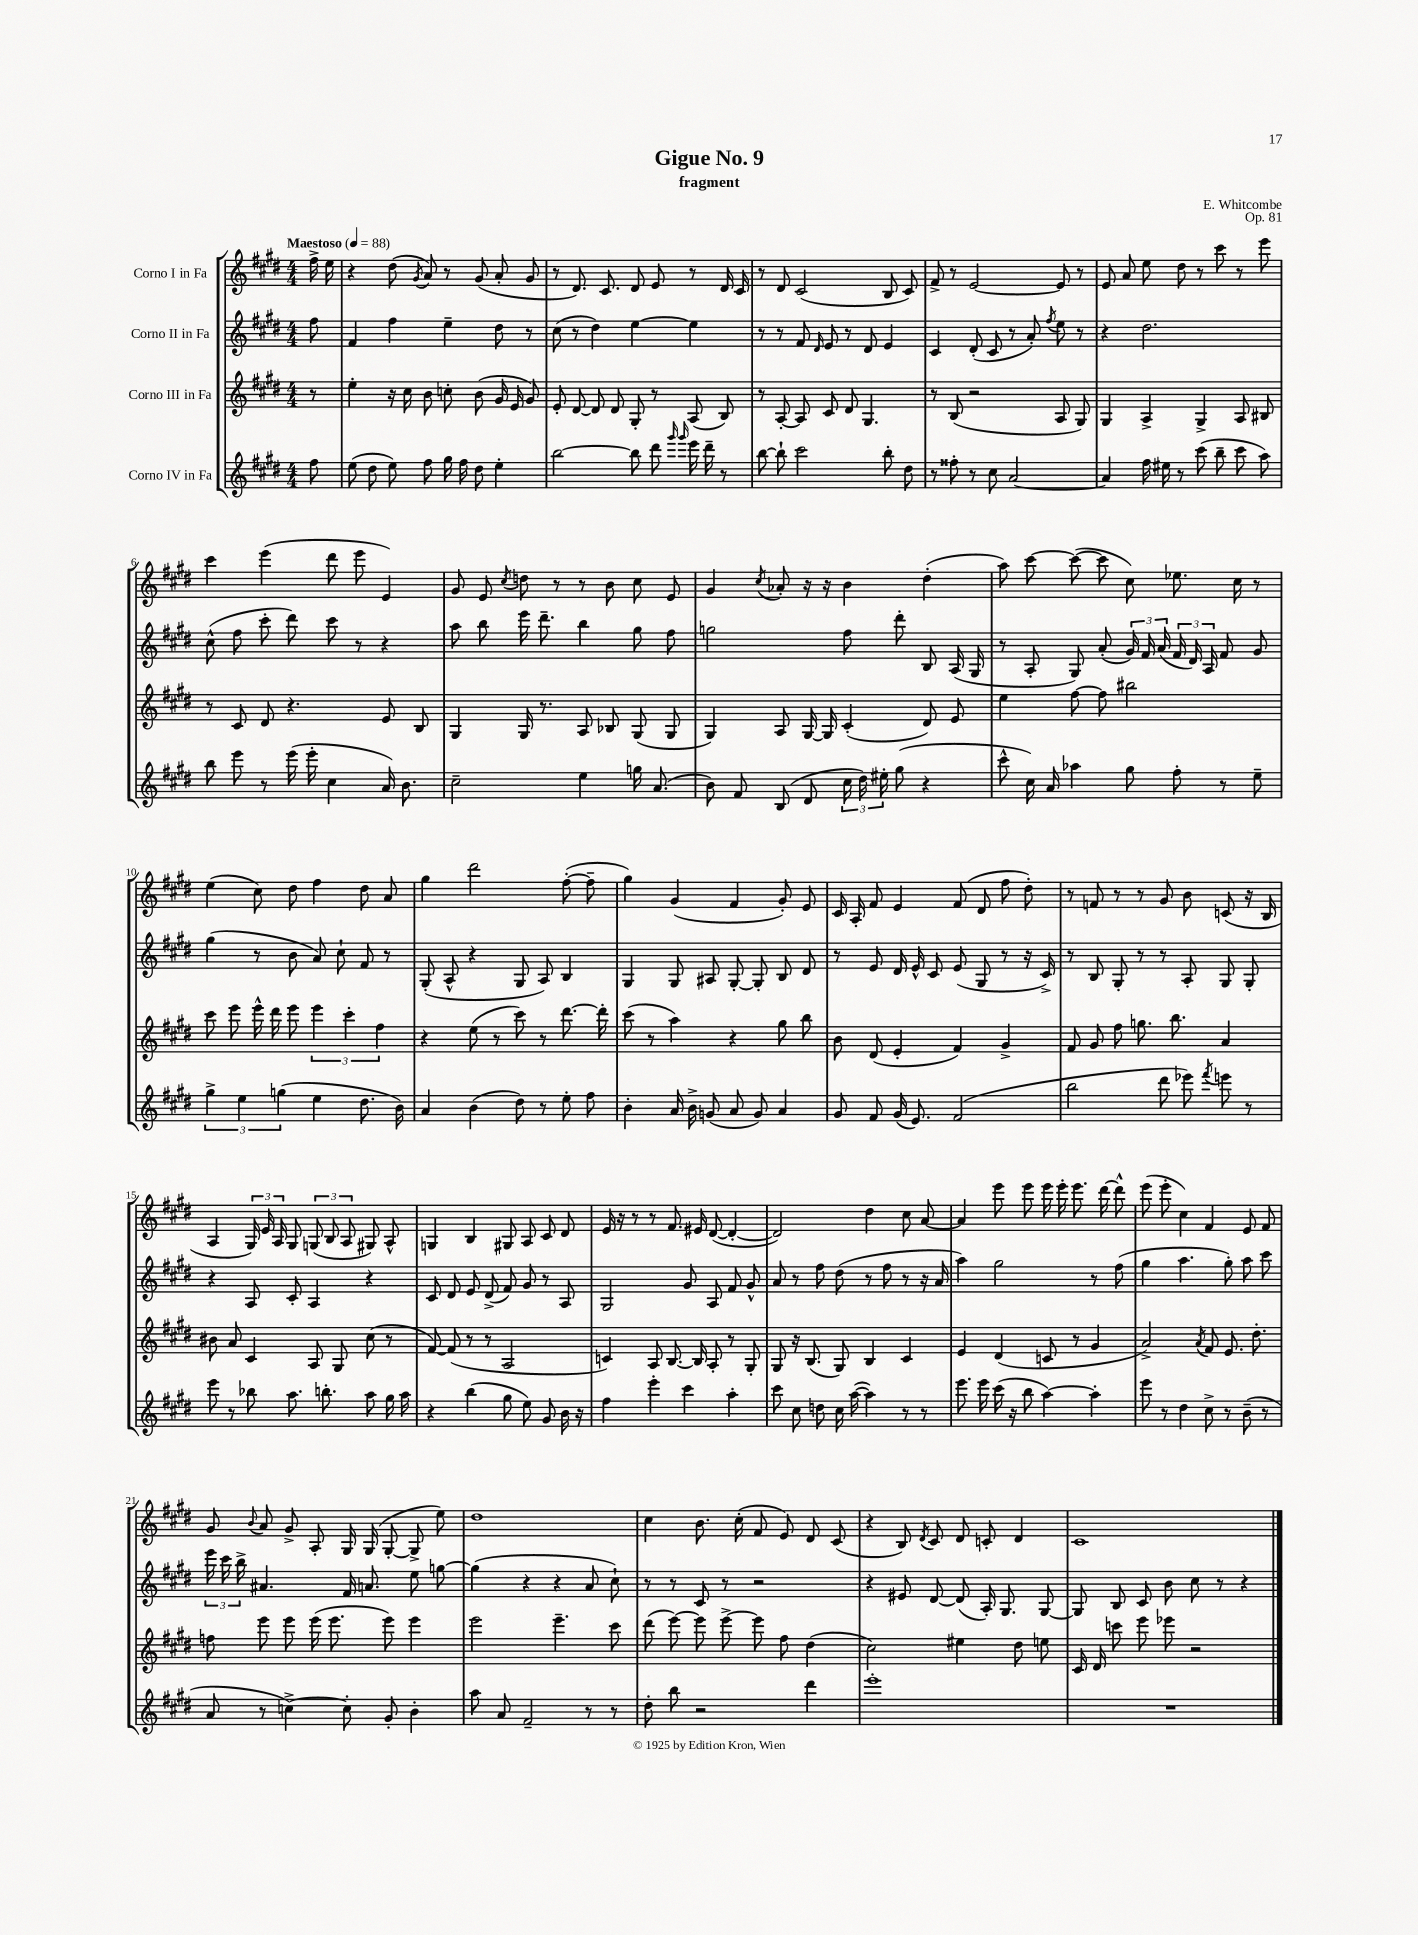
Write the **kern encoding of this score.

**kern	**kern	**kern	**kern
*staff4	*staff3	*staff2	*staff1
*clefG2	*clefG2	*clefG2	*clefG2
*k[f#c#g#d#]	*k[f#c#g#d#]	*k[f#c#g#d#]	*k[f#c#g#d#]
*M4/4	*M4/4	*M4/4	*M4/4
*MM88	*MM88	*MM88	*MM88
8ff#	8r	8ff#	16ff#^
.	.	.	16ee
=	=	=	=
(8ee	4ee'	4f#	4r
8dd#	.	.	.
8ee)	16r	4ff#	(8dd#
.	16cc#	.	.
.	.	.	8qg#
8ff#	8b	.	8a)
16gg#	8cc'	4ee~	8r
16ff#	.	.	.
8dd#	(8b	.	(8g#
4ee'	16g#	8dd#	8a'
.	16e	.	.
.	8g#)	8r	8g#
=	=	=	=
[2bb	8e'	(8cc#	8r
.	[8d#	8r	8.d#)
.	8d#]	4dd#)	.
.	.	.	8.c#
.	8d#	.	.
8bb]	8G#'	[4ee	8d#
8ddd#	8r	.	8e
16qqggg#	.	.	.
16qqggg#	.	.	.
16eee	(8A	4ee]	8r
16ddd#~	.	.	.
8r	8B)	.	16d#
.	.	.	16c#
=	=	=	=
[8bb	8r	8r	8r
8bb`]	[8A'	8r	8d#
2ccc#	8A]	8f#	(2c#
.	.	16qqd#	.
.	8c#	8e	.
.	8d#	8r	.
.	4.G#	8d#	.
8bb'	.	4e	8B
8dd#	.	.	8c#)
=	=	=	=
8r	8r	4c#	8f#^
8ff##'	(8B	.	8r
8r	2r	(8d#'	[2e
8cc#	.	8c#	.
[2a	.	8r	.
.	.	8a')	.
.	.	8qff#	.
.	8A	8ee	8e]
.	8G#)	8r	8r
=	=	=	=
4a]	4G#	4r	8e
.	.	.	8a
16ff#	4A^	2.dd#	8ee
16ee#	.	.	.
8r	.	.	8dd#
(8ccc#	4G#^	.	8r
8bb~	.	.	8ccc#
8ccc#	8A	.	8r
8aa)	8B#	.	8eee
=	=	=	=
8bb	8r	(8cc#^^	4ccc#
8eee	8c#	8ff#	.
8r	8d#	8ccc#'	(4eee
(16eee	4.r	8ddd#)	.
16eee'	.	.	.
4cc#	.	8ccc#	8ddd#
.	.	8r	8eee
16a)	8e	4r	4e)
8.b	.	.	.
.	8B	.	.
=	=	=	=
2cc#~	4G#	8aa	8g#
.	.	8bb	8e
.	.	.	8qcc#
.	16G#	16eee	8dd
.	8.r	8.ddd#~	.
.	.	.	8r
4ee	8A	4bb	8r
.	8B-	.	8b
16gg	(8G#	8gg#	8cc#
(8.a	.	.	.
.	8G#	8ff#	8e
=	=	=	=
8b)	4G#)	2gg	4g#
8f#	.	.	.
.	.	.	8qcc#
(8B	8A	.	8a-'
8d#	[16G#	.	16r
.	16G#]	.	16r
24cc#	(4c#'	8ff#	4b
24dd#)	.	.	.
24ee#'	.	.	.
(8gg#	.	8ddd#'	.
4r	8d#)	8B	(4dd#'
.	8e	(16A	.
.	.	16G#	.
=	=	=	=
8ccc#^^	4ee	8r	8aa)
16cc#)	.	8A'	[8ccc#
16a	.	.	.
4aa-	[8ff#	8G#)	(8ccc#_
.	8ff#]	(8a'	8ccc#]
8gg#	2bb#	24g#)	8cc#)
.	.	24f#	.
.	.	(24a	.
8ff#'	.	24f#	8.ee-
.	.	24d#)	.
.	.	24A	.
8r	.	8f#	.
.	.	.	16cc#
8ee~	.	8g#	8r
=	=	=	=
6gg#^	8ccc#	(4gg#	(4ee
.	8eee	.	.
6ee	.	.	.
.	16eee^^	8r	8cc#)
.	16ddd#	.	.
(6gg	.	.	.
.	8eee	8b	8dd#
4ee	6eee	8a)	4ff#
.	.	8cc#`	.
.	6ccc#'	.	.
8.dd#	.	8f#	8dd#
.	6ff#	.	.
.	.	8r	8a
16b)	.	.	.
=	=	=	=
4a	4r	(8G#'	4gg#
.	.	8A^^	.
(4b	(8ee	4r	2ddd#
.	8r	.	.
8dd#)	8ccc#)	8G#	.
8r	8r	8A)	.
8ee'	[8.ddd#	4B	([8ff#'
8ff#	.	.	8ff#~]
.	16ddd#']	.	.
=	=	=	=
4b'	(8ccc#	4G#	4gg#)
.	8r	.	.
16a	4aa)	8G#	(4g#
16b^	.	.	.
(8g	.	8A#	.
8a	4r	[8G#'	4f#
8g)	.	8G#']	.
4a	8gg#	8B	8g#')
.	8bb	8d#	8e
=	=	=	=
8g#	8b	8r	16c#
.	.	.	16A'
8f#	(8d#	8e	8f#
(16g#	4e'	16d#	4e
8.e)	.	16e^^	.
.	.	8c#	.
(2f#	4f#)	(8e	(8f#
.	.	8G#	8d#
.	4g#^	8r	8ff#
.	.	16r	8dd#')
.	.	16c#^)	.
=	=	=	=
2bb	8f#	8r	8r
.	8g#	8B	8f
.	8ff#	8G#'	8r
.	8.gg	8r	8r
8ddd#	.	8r	8g#
.	8.bb	.	.
8eee-)	.	8A'	8b
8qfff#	.	.	.
8eee	4a	8G#	(8c
8r	.	8G#'	16r
.	.	.	16B
=	=	=	=
8eee	8b#	4r	4A
8r	8a	.	.
8bb-	4c#	8A	24G#)
.	.	.	24e
.	.	.	24A
8.aa	.	8c#'	8G#
.	8A	4A	(12G
8.bb'	.	.	.
.	.	.	12B
.	8G#	.	.
.	.	.	12A
8aa	(8cc#	4r	8G#)
16gg#	8r	.	8A^^
16aa	.	.	.
=	=	=	=
4r	[8f#)	8c#	4G
.	(8f#]	8d#	.
(4bb	8r	8e	4B
.	8r	(8d#^	.
8gg#	2A	8f#)	8G#
8ee)	.	8g#	8A
8g#	.	8r	8c#
16b	.	8A	8d#
16r	.	.	.
=	=	=	=
4ff#	4c)	2G#	16e
.	.	.	16r
.	.	.	8r
4eee'	8A	.	8r
.	[8.B	.	8.f#
4ccc#	.	8g#	.
.	16B]	.	16e#
.	8A'	8A	([8d#
4aa'	8r	8f#	4d#'_
.	8G#'	8g#^^	.
=	=	=	=
8ccc#	8G#	8a	2d#])
8cc#	16r	8r	.
.	(8.B	.	.
8dd	.	8ff#	.
16cc#	8G#)	(8dd#	.
([16aa	.	.	.
4aa])	4B	8r	4dd#
.	.	8ff#	.
8r	4c#	8r	8cc#
8r	.	16r	[8a
.	.	16a	.
=	=	=	=
8.eee	4e	4aa)	4a]
16eee	.	.	.
(16ccc#	(4d#	2gg#	8eee
16r	.	.	.
8bb	.	.	8eee
[4aa)	8c	.	16eee
.	.	.	16eee'
.	8r	.	8.eee
4aa']	4g#	8r	.
.	.	.	[16ddd#
.	.	(8ff#	8ddd#^^]
=	=	=	=
8eee	2a^)	4gg#	(8eee
8r	.	.	8eee'
4dd#	.	4.aa	4cc#)
.	8qa	.	.
8cc#^	8f#	.	4f#
8r	8.e	8gg#')	.
(8b~	.	8aa	8e
.	8.dd#'	.	.
8r	.	8ccc#	8f#
=	=	=	=
8a	8ff	24eee	8g#
.	.	24ccc#	.
.	.	24bb^	.
.	.	.	8qqb
8r	8eee	4.a#	8a
[4cc^)	8eee	.	8g#^
.	(16eee	.	8A'
.	8.eee	.	.
8cc']	.	16f#	16G#
.	.	8.a	(16G#
8g#'	8eee)	.	[8G#'
4b'	4eee	8ee	8G#^]
.	.	[8gg	8ee)
=	=	=	=
8aa	2eee	(4gg]	1dd#
8a	.	.	.
2f#~	.	4r	.
.	4.eee~	4r	.
8r	.	8a	.
8r	8ccc#	8cc#`)	.
=	=	=	=
8dd#'	(8ddd#	8r	4cc#
8bb	[8eee)	8r	.
2r	8eee]	8c#	8.b
.	[8eee^	8r	.
.	.	.	(16cc#'
.	8eee]	2r	8f#
.	8ff#	.	8e)
4ddd#	(4dd#	.	8d#
.	.	.	(8c#
=	=	=	=
1eee'	2cc#)	4r	4r
.	.	8e#	8B)
.	.	.	8qd#
.	.	[8d#	8c#
.	4ee#	(8d#]	8d#
.	.	16A')	8c'
.	.	8.G#	.
.	8dd#	.	4d#
.	8ee	[8G#	.
=	=	=	=
1r	16c#	8G#]	1c#
.	16d#	.	.
.	8ccc	8B	.
.	8eee	8c#	.
.	8eee-	8b	.
.	2r	8cc#	.
.	.	8r	.
.	.	4r	.
==	==	==	==
*-	*-	*-	*-
